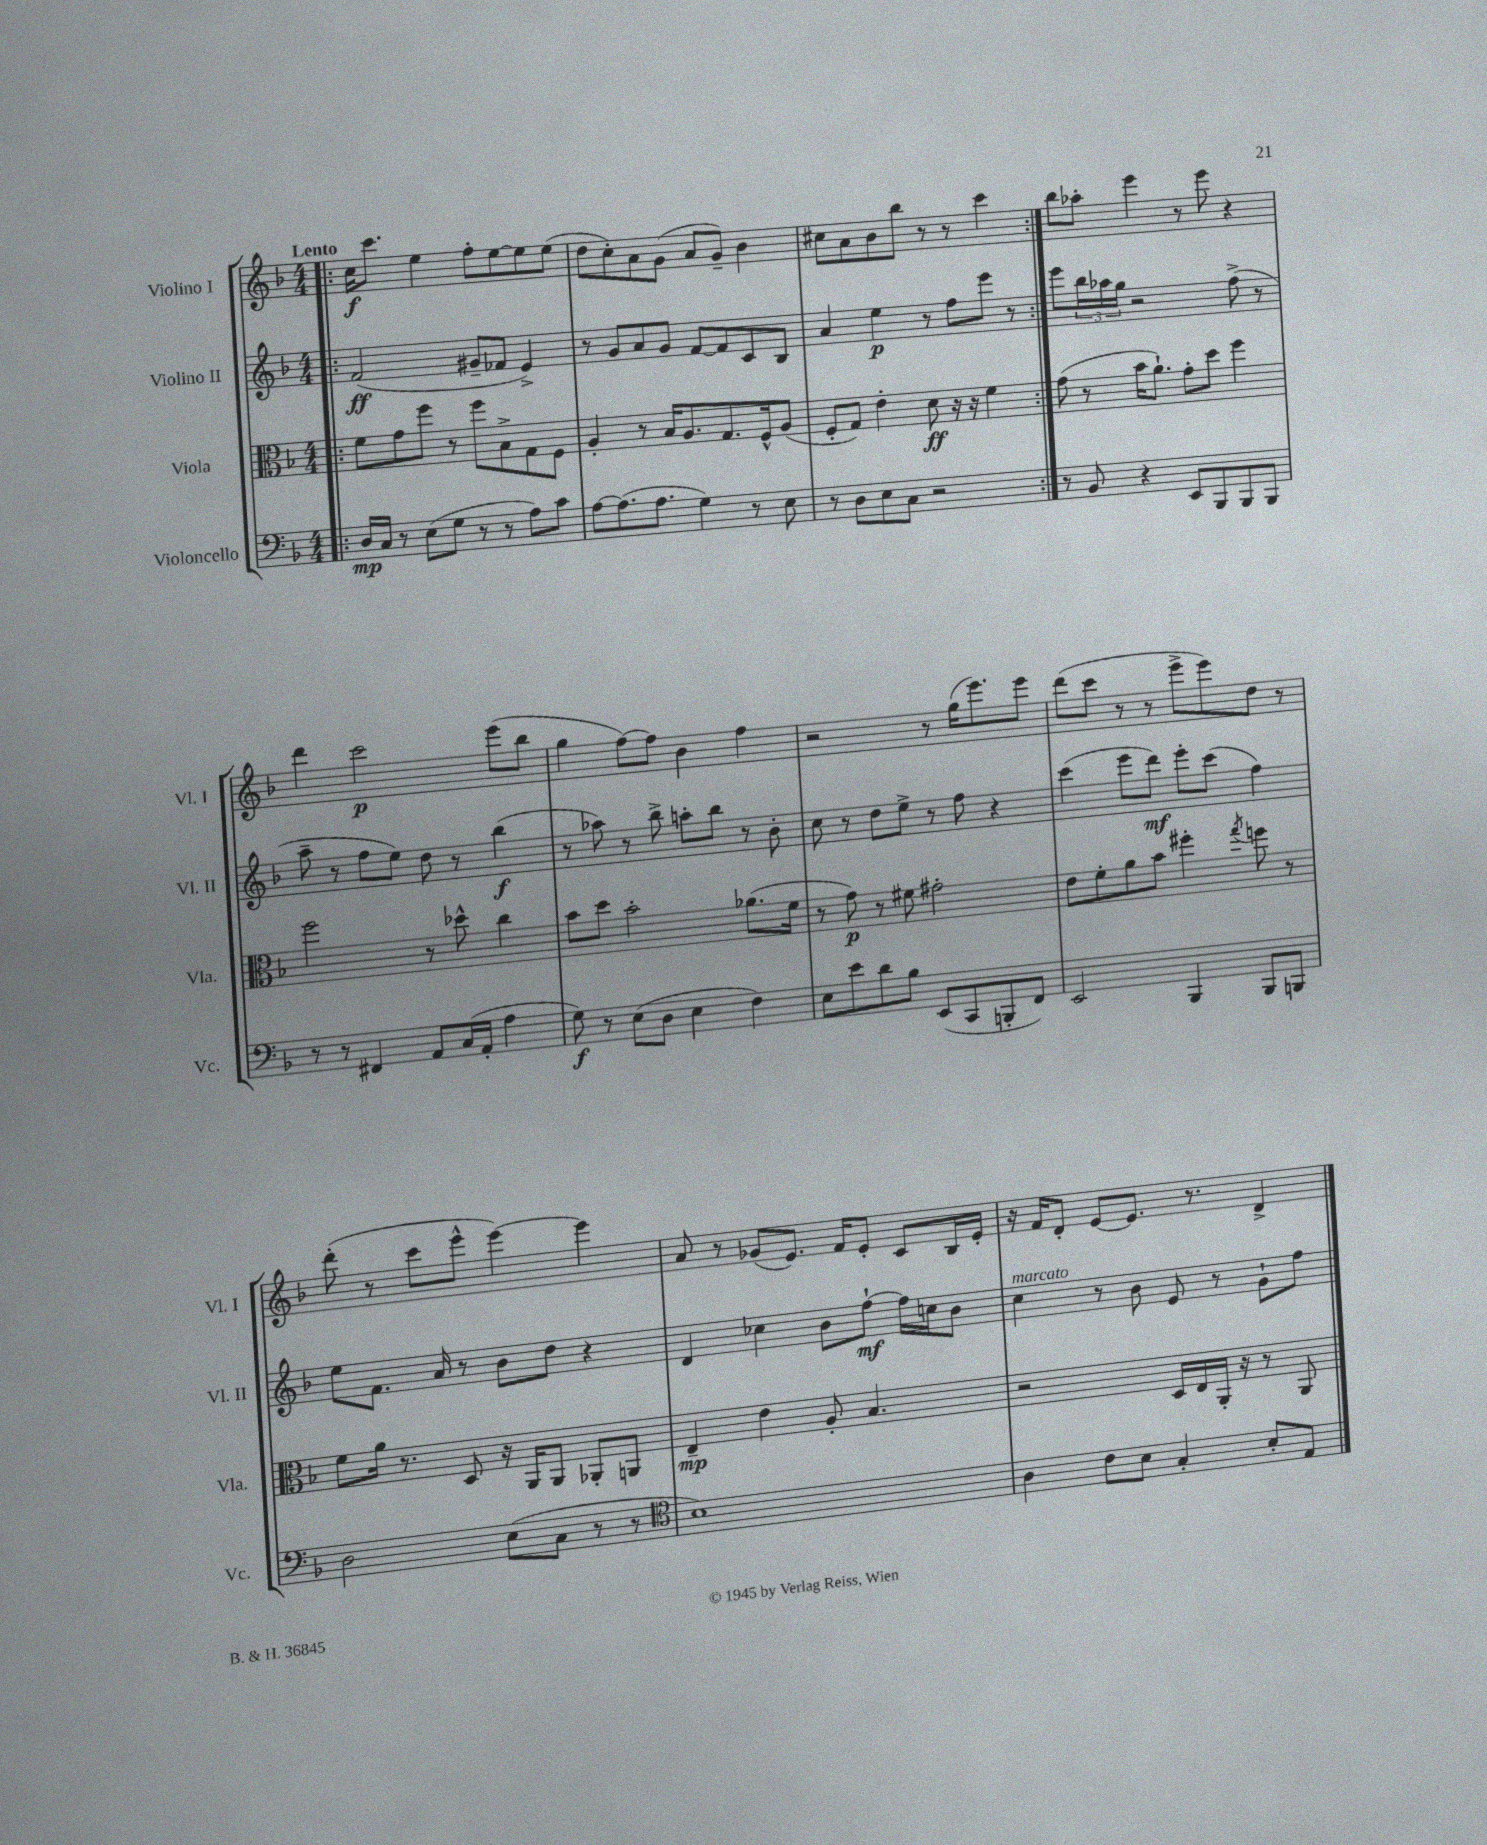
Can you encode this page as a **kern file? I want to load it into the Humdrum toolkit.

**kern	**kern	**kern	**kern
*staff4	*staff3	*staff2	*staff1
*clefF4	*clefC3	*clefG2	*clefG2
*k[b-]	*k[b-]	*k[b-]	*k[b-]
*M4/4	*M4/4	*M4/4	*M4/4
=!|:	=!|:	=!|:	=!|:
16D/LL	8f\L	(2f/	16cc\LK
16C/JJ	.	.	8.ccc\J
8r	8g\	.	.
(8E\L	8ff\J	.	4ee\
8G\J	8r	.	.
8r	8ff\L	8g#~/L	8ff'\L
8r	8B-^\	8f-/J	[8ee\
8A\L)	8G\	4e^/)	8ee\]
8c\J	8F\J	.	(8ee\J
=	=	=	=
[8A\L	4A'/	8r	8dd\L
(8.A\]	.	8g/L	8cc'\)
.	8r	8a/	8a\
8.A\J	.	.	.
.	16B-/LK	8g/J	(8g\J
.	8.A/	.	.
4G\)	.	[8f/L	8a/L
.	8.G/	8f/]	8g~/J)
8r	.	8c/	4b-\
.	16F^^/k	.	.
8E\	(8A/J	8B-/J	.
=	=	=	=
8r	8F'/L	4a/	8cc#\L
8D\L	8G/J)	.	8a\
8E\	4e'\	4ee\	8b-\
8C\J	.	.	8bb-\J
2r	8d\	8r	8r
.	16r	8ff\L	8r
.	16r	.	.
.	4f\	8eee\J	4ccc\
.	.	8r	.
=:|!	=:|!	=:|!	=:|!
8r	(8g\	8eee\L	8bb-\L
8BB-/	8r	24bb-\L	8aa-'\J
.	.	24aa-\	.
.	.	24gg\JJ	.
4r	16b-\LK	2r	4eee\
.	8.a`\J)	.	.
8EE/L	8g'\L	.	8r
8BBB-/	8dd\J	.	8eee\
8BBB-/	4ff\	(8ff^\	4r
8BBB-/J	.	8r	.
=	=	=	=
8r	2ff\	8aa~\	4ddd\
8r	.	8r	.
4FF#/	.	8ff\L	2ccc\
.	.	8ee\J)	.
8AA/L	8r	8dd\	.
(16C/L	8dd-^^\	8r	.
16AA'/JJ	.	.	.
4A\	4cc\	(4bb-\	(8eee\L
.	.	.	8bb-\J
=	=	=	=
8G\)	8b-\L	8r	4gg\
8r	8dd\J	8aa-\)	.
(8E\L	2b-'\	8r	[8ff\L)
8D\J	.	8bb-^\	8ff\]J
4E\	.	8aa'\L	4b-\
.	.	8bb-\J	.
4F\)	(8.a-\L	8r	4ff\
.	.	8b-'\	.
.	16f\Jk	.	.
=	=	=	=
8E\L	8r	8cc\	2r
8e\	8g\)	8r	.
8d\	8r	8dd\L	.
8B-\J	8f#\	8ee^\J	.
(8EE/L	2g#'\	8r	8r
8CC/	.	8ff\	(16gg\LK
.	.	.	8.eee\)
8BBB'/	.	4r	.
8FF/J)	.	.	8eee\J
=	=	=	=
2EE/	8e\L	(4ccc\	(8ddd\L
.	8f'\	.	8ccc\J
.	8a\	8eee\L	8r
.	8b-\J	8ddd\J)	8r
4BBB-/	4ff#'\	8eee'\L	8eee^\L
.	.	(8ccc\J	8eee\)
.	8qgg/	.	.
8BBB-/L	8ff\	4ff\)	8dd\J
8BBB/J	8r	.	8r
=	=	=	=
2D\	8f\L	8ee\L	(8ddd'\
.	16a\Jk	8.f\J	8r
.	8.r	.	.
.	.	.	8ccc\L
.	.	16a/	.
.	8D/	8r	8eee^^\J
(8E\L	16r	8b-\L	[4eee\)
.	16AA/LK	.	.
8C\J	8AA/J	8dd\J	.
8r	8AA-'/L	4r	4eee\]
8r	8AA/J	.	.
=	=	=	=
*clefC4	*	*	*
1B-)	4E~/	4d/	8a/
.	.	.	8r
.	4e\	4cc-\	(8g-/L
.	.	.	8.e/J)
.	8A'/	8b-\L	.
.	.	.	16f/LK
.	4.B-/	[8ff`\J	8e'/J
.	.	16ff\]LL	8c/L
.	.	16cc\J	.
.	.	8b-\J	16B-/L
.	.	.	16e'/JJ
=	=	=	=
4A\	2r	4cc\	16r
.	.	.	16f/LK
.	.	.	8d'/J
8c\L	.	8r	[8e/L
8B-\J	.	8b-\	8.e/]J
4G'/	16D/LL	8e/	.
.	16E/	.	8.r
.	16AA'/JJ	8r	.
.	16r	.	.
8B-'/L	8r	8g`\L	4d^/
8E/J	8AA/	8ff\J	.
==	==	==	==
*-	*-	*-	*-
